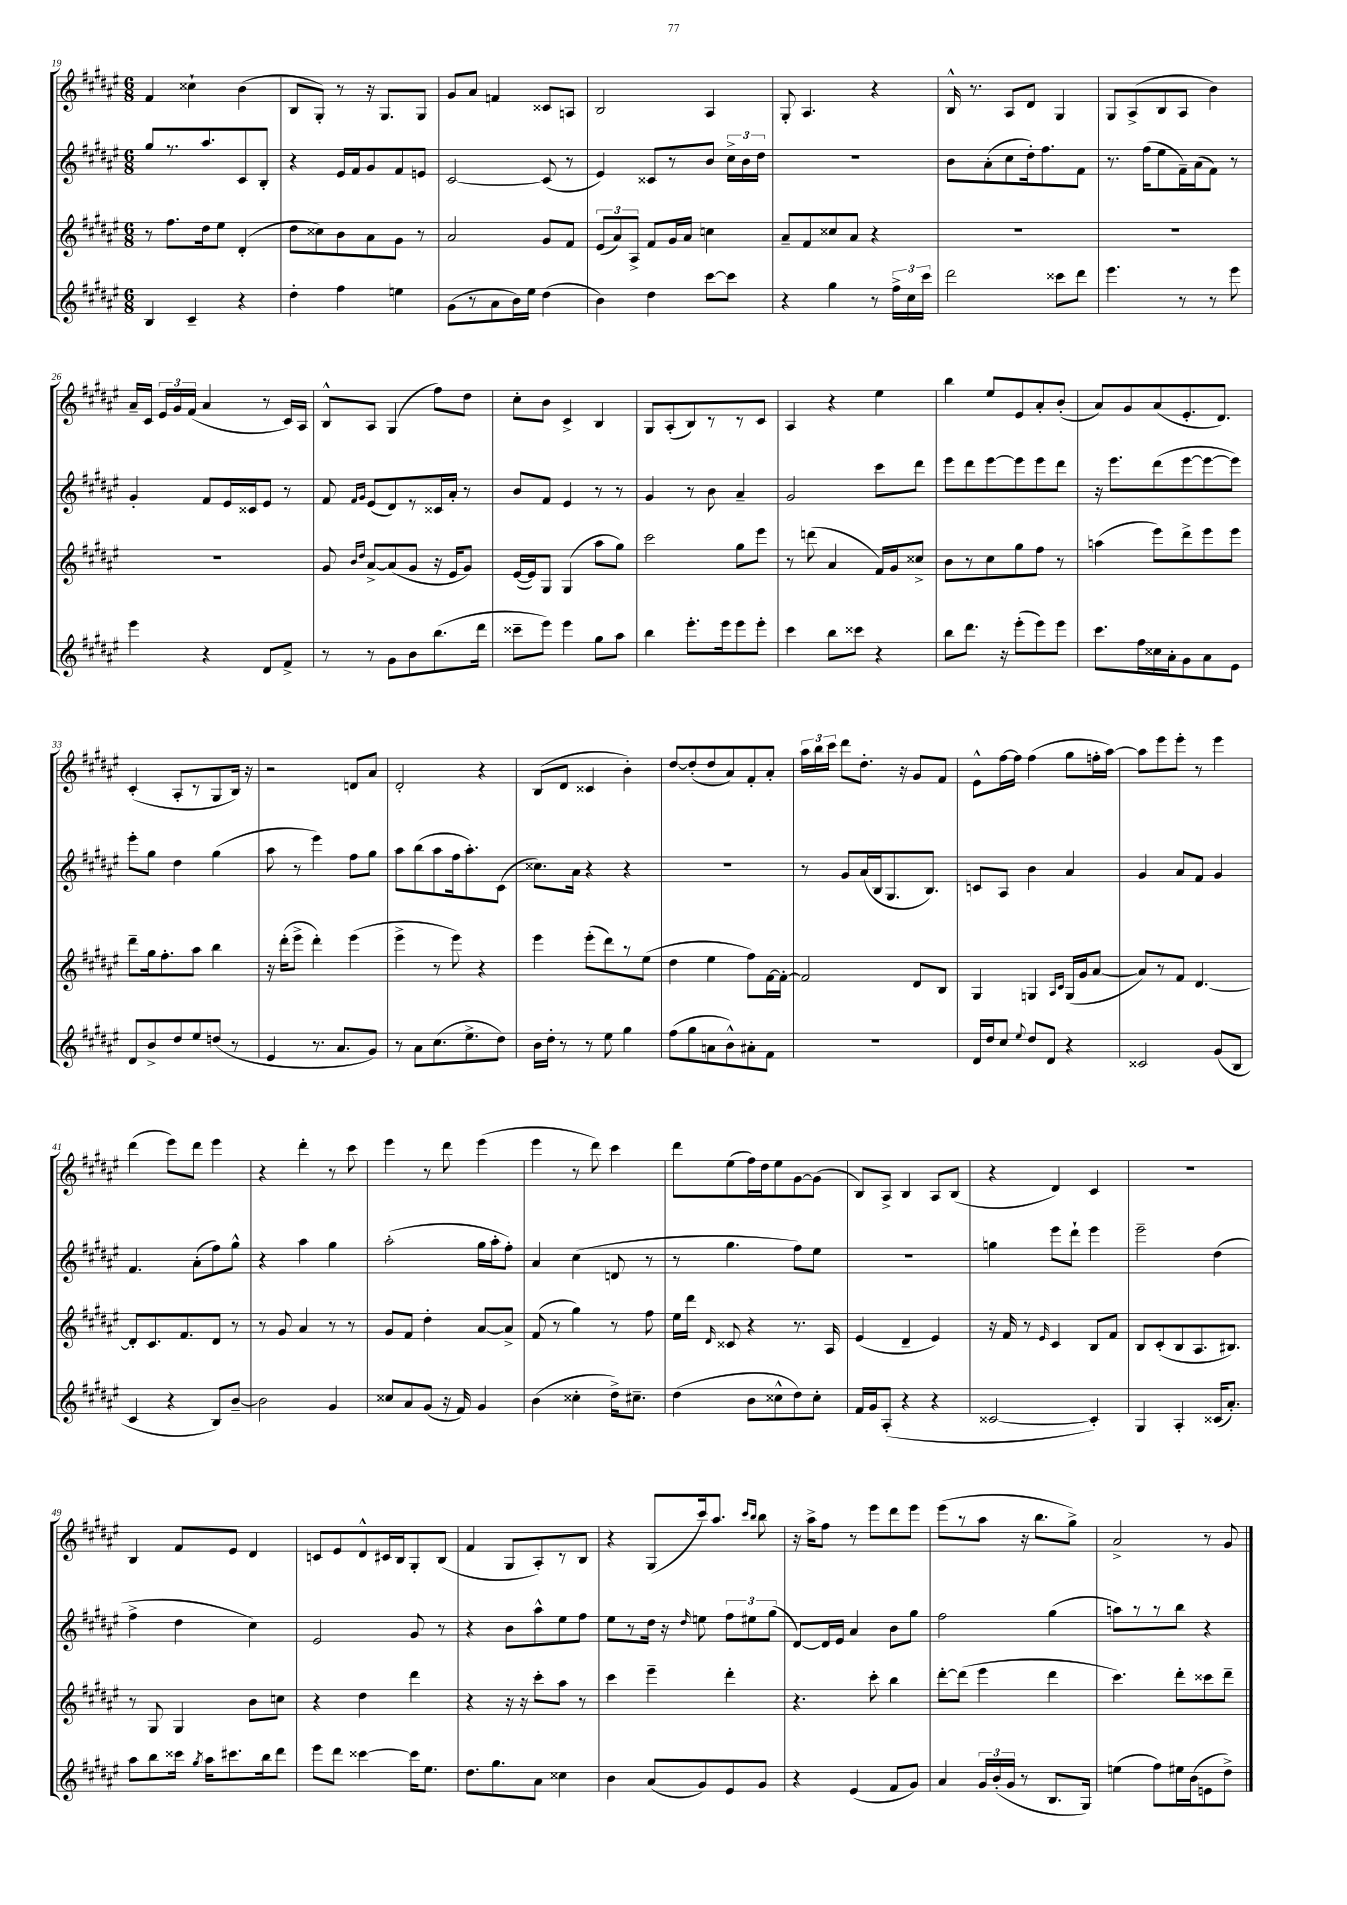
<<
\new StaffGroup <<
\new Staff = "s0" {
    \clef treble \key fis \major \numericTimeSignature \time 6/8
    \autoBeamOff fis'4 cisis''4-! b'4( |
    b8[ gis8]-.) r8 r16 gis8.[ gis8] |
    gis'8[ ais'8] f'4 cisis'8[ a8] |
    b2 ais4 |
    gis8-. ais4. r4 |
    b16-^ r8. ais8[ dis'8] gis4 |
    gis8[ ais8->( b8 ais8] b'4) |
    ais'16[-- cis'16] \tuplet 3/2 { eis'16[ gis'16 fis'16]( } ais'4 r8 cis'16[) ais16] |
    b8[-^ ais8] gis4( fis''8[) dis''8] |
    cis''8[-. b'8] cis'4-> b4 |
    gis8[ ais8-.( b8) r8 r8 cis'8] |
    ais4 r4 eis''4 |
    b''4 eis''8[ eis'8 ais'8-. b'8]-.( |
    ais'8[) gis'8 ais'8( eis'8.-. dis'8.]) |
    cis'4-.( ais8[-. r8 gis8 b16]) r16 |
    r2 d'8[ ais'8] |
    dis'2-. r4 |
    b8[( dis'8] cisis'4 b'4-.) |
    dis''8[~ dis''8-.( dis''8 ais'8) fis'8-. ais'8]-. |
    \tuplet 3/2 { ais''16[ b''16 cis'''16] } dis'''8[ dis''8.]-. r16 gis'8[ fis'8] |
    eis'8[-^ fis''16~ fis''16] fis''4( gis''8[ f''16-. ais''16]~) |
    ais''8[ eis'''8 eis'''8]-. r8 eis'''4 |
    dis'''4( eis'''8[) dis'''8] eis'''4 |
    r4 dis'''4-. r8 cis'''8 |
    eis'''4 r8 dis'''8 eis'''4( |
    eis'''4 r8 dis'''8) cis'''4 |
    dis'''8[ eis''8( fis''16) dis''16 eis''8 gis'8~ gis'8]( |
    b8[) ais8]-> b4 ais8[ b8]( |
    r4 dis'4) cis'4 |
    R2. |
    b4 fis'8[ eis'8] dis'4 |
    c'8[ eis'8 dis'8-^ cis'16 b16 gis8-. b8]( |
    fis'4 gis8[ ais8-.) r8 b8] |
    r4 gis8[( cis'''16) ais''8.] \grace { cis'''16[ b''16] } b''8 |
    r16 ais''16[-> fis''8] r8 eis'''8[ dis'''8 eis'''8] |
    eis'''8[( r8 ais''8] r16 b''8.[ gis''8]->) |
    ais'2-> r8 gis'8 \bar "|." |
}
\new Staff = "s1" {
    \clef treble \key fis \major \numericTimeSignature \time 6/8
    \autoBeamOff gis''8[ r8. ais''8. cis'8 b8]-. |
    r4 eis'16[ fis'16 gis'8 fis'8 e'8] |
    cis'2~ cis'8( r8 |
    eis'4) cisis'8[ r8 b'8] \tuplet 3/2 { cis''16[-> b'16 dis''16] } |
    R2. |
    b'8[ ais'8-.( cis''8 dis''16-.) fis''8. fis'8] |
    r8. fis''16[( eis''8 fis'16--) ais'16( fis'8]) r8 |
    gis'4-. fis'8[ eis'16 cisis'16 eis'8] r8 |
    fis'8 \grace { fis'16[ gis'16] } eis'8[( dis'8) r8 cisis'16 ais'16]-. r8 |
    b'8[ fis'8] eis'4 r8 r8 |
    gis'4 r8 b'8 ais'4-- |
    gis'2 cis'''8[ dis'''8] |
    eis'''8[ dis'''8 eis'''8~ eis'''8 eis'''8 dis'''8] |
    r16 eis'''8.[ dis'''8( eis'''8~ eis'''8~ eis'''8]) |
    eis'''8[-. gis''8] dis''4 gis''4( |
    ais''8 r8 eis'''4) fis''8[ gis''8] |
    ais''8[ b''8( ais''8 fis''16 ais''8.-.) cis'8]( |
    cisis''8.[) ais'16] r4 r4 |
    r2. |
    r8 gis'8[ ais'16( b16 gis8. b8.]) |
    c'8[ ais8] b'4 ais'4 |
    gis'4 ais'8[ fis'8] gis'4 |
    fis'4. ais'8[-.( fis''8) gis''8]-^ |
    r4 ais''4 gis''4 |
    ais''2-.( gis''16[ ais''16-. fis''8]-.) |
    ais'4 cis''4( d'8 r8 |
    r8 gis''4. fis''8[) eis''8] |
    R2. |
    g''4 eis'''8[ dis'''8]-! eis'''4 |
    eis'''2-- dis''4( |
    fis''4-> dis''4 cis''4) |
    eis'2 gis'8 r8 |
    r4 b'8[ ais''8-^ eis''8 fis''8] |
    eis''8[ r8 dis''16] r16 \grace { dis''16 } e''8 \tuplet 3/2 { fis''8[ eis''8 gis''8]( } |
    dis'8[~) dis'16 eis'16] ais'4 b'8[ gis''8] |
    fis''2 gis''4( |
    a''8[) r8 r8 b''8] r4 \bar "|." |
}
\new Staff = "s2" {
    \clef treble \key fis \major \numericTimeSignature \time 6/8
    \autoBeamOff r8 fis''8.[ dis''16 eis''8] dis'4-.( |
    dis''8[ cisis''8) b'8 ais'8 gis'8] r8 |
    ais'2 gis'8[ fis'8] |
    \tuplet 3/2 { eis'8[( ais'8) ais8]-> } fis'8[ gis'16 ais'16] c''4 |
    ais'8[-- fis'8 cisis''8 ais'8] r4 |
    R2. |
    R2. |
    R2. |
    gis'8 \grace { b'16[ dis''16] } ais'8[~-> ais'8( gis'8] r16 eis'16[ gis'8]) |
    eis'16[~( eis'16) gis8] gis4( ais''8[ gis''8]) |
    cis'''2 gis''8[ eis'''8] |
    r8 d'''8( ais'4 fis'16[) gis'16 cisis''8]-> |
    b'8[ r8 cis''8 gis''8 fis''8] r8 |
    a''4( eis'''8[) dis'''8-> eis'''8 eis'''8] |
    dis'''8[-- gis''16 fis''8.-. ais''8] b''4 |
    r16 dis'''16[-.( eis'''8]-> dis'''4-.) eis'''4( |
    eis'''4-> r8 eis'''8) r4 |
    eis'''4 eis'''8[-.( dis'''8) r8 eis''8]( |
    dis''4 eis''4 fis''8[) fis'16~ fis'16]~-. |
    fis'2 dis'8[ b8] |
    gis4 g4 \grace { ais16[ cis'16] } g16[( gis'16 ais'8]~ |
    ais'8[) r8 fis'8] dis'4.~ |
    dis'8[-. cis'8. fis'8. dis'8] r8 |
    r8 gis'8 ais'4 r8 r8 |
    gis'8[ fis'8] dis''4-. ais'8[~ ais'8]-> |
    fis'8( r8 gis''4) r8 fis''8 |
    eis''16[ dis'''16] \grace { dis'16 } cisis'8 r4 r8. ais16 |
    eis'4( dis'4-- eis'4) |
    r16 fis'16 r8 \grace { eis'16 } cis'4 b8[ fis'8] |
    b8[ cis'8-.( b8 ais8. bis8.]) |
    r8 gis8 gis4 b'8[ c''8] |
    r4 dis''4 dis'''4 |
    r4 r16 r16 cis'''8[-. ais''8] r8 |
    cis'''4 eis'''4-- dis'''4-. |
    r4. cis'''8-. b''4 |
    dis'''8[~-. dis'''8]( eis'''4 dis'''4 |
    cis'''4.) dis'''8[-. cisis'''8 dis'''8]-- \bar "|." |
}
\new Staff = "s3" {
    \clef treble \key fis \major \numericTimeSignature \time 6/8
    \autoBeamOff b4 cis'4-- r4 |
    dis''4-. fis''4 e''4 |
    gis'8[( r8 ais'8 b'16) eis''16] dis''4( |
    b'4) dis''4 cis'''8[~ cis'''8] |
    r4 gis''4 r8 \tuplet 3/2 { fis''16[-> cis''16 cis'''16] } |
    dis'''2 cisis'''8[ dis'''8] |
    eis'''4. r8 r8 eis'''8 |
    eis'''4 r4 dis'8[ fis'8]-> |
    r8 r8 gis'8[ b'8 b''8.( dis'''16] |
    cisis'''8[-- eis'''8]) eis'''4 gis''8[ ais''8] |
    b''4 eis'''8.[-. eis'''16 eis'''8 eis'''8]-. |
    cis'''4 b''8[ cisis'''8] r4 |
    b''8[ dis'''8.] r16 eis'''8[-.( eis'''8) eis'''8] |
    cis'''8.[ fis''16 cisis''16 ais'16-. gis'8 ais'8 eis'8] |
    dis'8[ b'8-> dis''8 eis''8 d''8]( r8 |
    eis'4 r8. ais'8.[ gis'8]) |
    r8 ais'8[ cis''8.( eis''8.-> dis''8]) |
    b'16[ dis''16]-. r8 r8 eis''8 gis''4 |
    fis''8[( gis''8 a'8 b'8-^) ais'8-. fis'8] |
    R2. |
    dis'16[ dis''16 cis''8] \appoggiatura { eis''8 } dis''8[ dis'8] r4 |
    cisis'2 gis'8[( b8] |
    cis'4 r4 b8[) b'8]~-- |
    b'2 gis'4 |
    cisis''8[ ais'8 gis'8]( r16 fis'16) gis'4 |
    b'4( cisis''4-. dis''16[->) cis''8.]-- |
    dis''4( b'8[ cisis''8-^ dis''8) cisis''8]-. |
    fis'16[ gis'16 ais8]-.( r4 r4 |
    cisis'2~ cisis'4-.) |
    gis4 ais4-. cisis'16[( ais'8.]-.) |
    ais''8[ b''8 cisis'''16] \acciaccatura { gis''8 } ais''16[ cis'''8. b''16 dis'''8] |
    eis'''8[ dis'''8] cisis'''4~ cisis'''16[ eis''8.] |
    dis''8.[ gis''8. ais'8] cisis''4 |
    b'4 ais'8[( gis'8) eis'8 gis'8] |
    r4 eis'4( fis'8[ gis'8]) |
    ais'4 \tuplet 3/2 { gis'16[ b'16-.( gis'16] } r8 b8.[ gis16]) |
    e''4( fis''8[) eis''16 b'16( e'8 dis''8]->) \bar "|." |
}
>>
>>
\layout { \context { \Score currentBarNumber = #19 } }
